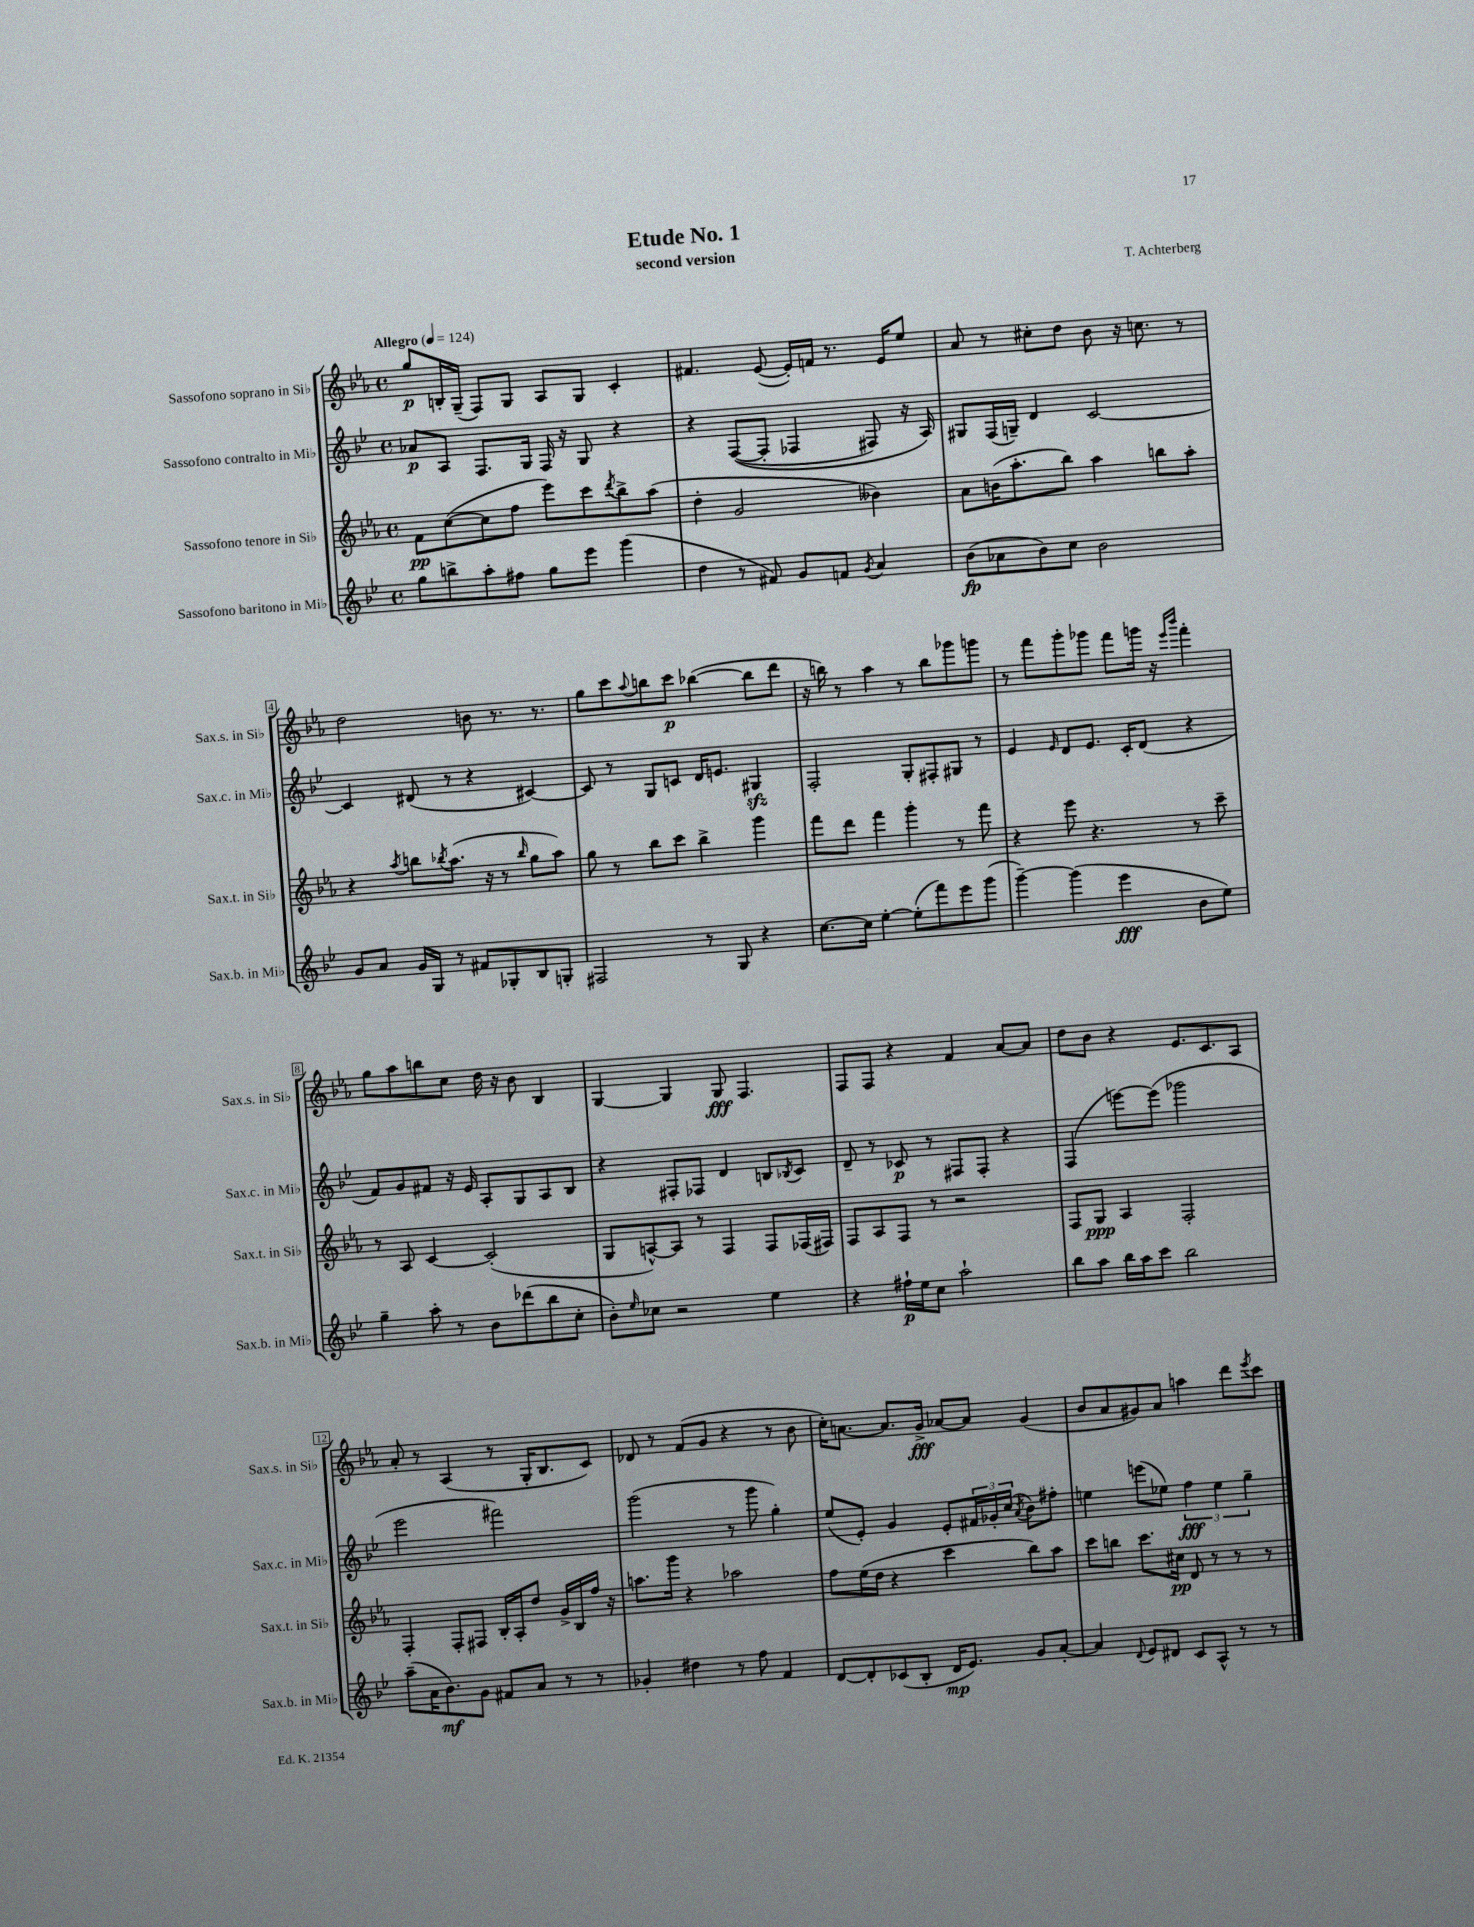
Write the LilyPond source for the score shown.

\header { title = "Etude No. 1" composer = "T. Achterberg" subtitle = "second version" }
<<
\new StaffGroup <<
\new Staff = "s0" \with { instrumentName = "Sassofono soprano in Sib" shortInstrumentName = "Sax.s. in Sib" } {
    \clef treble \key ees \major \defaultTimeSignature \time 4/4 \tempo "Allegro" 4 = 124
    g''8\p b16-. g16--( f8) g8 aes8 g8 c'4-. |
    fis'4. ees'8~( ees'16-.) f'16 r8. ees'16 ees''8 |
    aes'8 r8 cis''8-. d''8 bes'8 r16 c''8. r8 |
    d''2 b'8 r8. r8. |
    g''8 c'''8 \appoggiatura { aes''8 } b''8 c'''8\p bes''4~( bes''8 d'''8 |
    r16 b''16) r8 aes''4 r8 b''8 ges'''8 g'''8 |
    r8 f'''8 g'''8-. ges'''8 f'''8 g'''16 r16 \grace { ees'''16 bes'''16 } f'''4-. |
    g''8 aes''8 b''8 c''8 d''16 r16 bes'8 bes4 |
    g4~ g4 g8\fff f4. |
    f8 f8 r4 f'4 aes'8~ aes'8 |
    d''8 bes'8 r4 ees'8. c'8. aes8 |
    aes'8-. r8 aes4( r8 g16-. bes8. c'8) |
    des'8 r8 f'8( g'8 r4 r8 bes'8 |
    c''16-.) a'8.~ a'8. g'16->\fff aes'8~ aes'8 g'4( |
    bes'8 aes'8 gis'8) aes'8 a''4 d'''8 \acciaccatura { ees'''8 } c'''8 \bar "|." |
}
\new Staff = "s1" \with { instrumentName = "Sassofono contralto in Mib" shortInstrumentName = "Sax.c. in Mib" } {
    \clef treble \key bes \major \defaultTimeSignature \time 4/4
    aes'8\p a8 f8. g16 f16 r16 g8 r4 |
    r4 f8~(\( f8-. fes4 fis8) r16 a16\) |
    gis8 f16( g16--) d'4 c'2~ |
    c'4 dis'8( r8 r4 cis'4~) |
    cis'8 r8 g8 c'8 d'16 e'8. gis4\sfz |
    f2-. g8-. fis8-. gis8 r8 |
    ees'4 \grace { ees'16 } d'8 ees'8. c'16-. d'8( r4 |
    f'8) g'8 fis'8 r16 ees'16 a8-. g8 a8 bes8 |
    r4 fis8-. fes8 d'4 b8 \acciaccatura { bes8 } c'8 |
    d'8-- r8 ces'8\p r8 fis8 fis8-. r4 |
    f4( e'''8~) e'''8( ges'''2 |
    ees'''2 fis'''2) |
    g'''2( r8 g'''8 g''4-.) |
    ees''8( ees'8-.) g'4 ees'8-. \tuplet 3/2 { fis'16 ges'16-. c''16( } \acciaccatura { a'8 } bes'8) fis''8-. |
    e''4 e'''8( ees''8) \tuplet 3/2 { f''4\fff ees''4 g''4-- } \bar "|." |
}
\new Staff = "s2" \with { instrumentName = "Sassofono tenore in Sib" shortInstrumentName = "Sax.t. in Sib" } {
    \clef treble \key ees \major \defaultTimeSignature \time 4/4
    f'8\pp c''8~( c''8 f''8 ees'''8) c'''8 \acciaccatura { d'''8 } bes''8-> aes''8( |
    d''4-. g'2 beses'4) |
    aes'8 b'16( aes''8.-. bes''8) aes''4 b''8 aes''8-. |
    r4 \acciaccatura { aes''8 } b''8 \acciaccatura { bes''8 } aes''8.( r16 r8 \grace { bes''16 } g''8 aes''8) |
    g''8 r8 bes''8 c'''8 bes''4-> g'''4 |
    f'''8 d'''8 f'''4 g'''4-. r8 f'''8 |
    r4 ees'''8 r4. r8 c'''8-- |
    r8 aes8 c'4~ c'2-.( |
    g8 a8~-^) a8 r8 f4 f8 fes16( fis16) |
    f8 aes8 f8 r8 r2 |
    f8 g8\ppp aes4 f2-. |
    f4-. f8-. fis8 bes16-. aes16-. d''8 g'16-> bes16 f''16 r16 |
    a''8. g'''16 r4 aes''2 |
    f''8 ees''16( d''16 r4 c'''4 bes''8) aes''8 |
    c'''8 b''8 c'''8. cis''16\pp d'8 r8 r8 r8 \bar "|." |
}
\new Staff = "s3" \with { instrumentName = "Sassofono baritono in Mib" shortInstrumentName = "Sax.b. in Mib" } {
    \clef treble \key bes \major \defaultTimeSignature \time 4/4
    g''8 b''8-> a''8-. fis''8 g''8 ees'''8 g'''4( |
    d''4 r8 fis'8) g'8 f'8 \acciaccatura { g'8 } a'4 |
    bes'8\fp( aes'8 bes'8) c''8 bes'2 |
    g'8 a'8 g'16 g16 r8 fis'8 ges8-. bes8 g8-. |
    fis2 r8 g8 r4 |
    c''8.~ c''16 ees''4~-. ees''8-.( f'''8) ees'''8 g'''8( |
    g'''4~--) g'''4( ees'''4\fff bes'8 ees''8) |
    g''4-- a''8-. r8 bes'8 des'''8( bes''8 c''8-. |
    bes'8-.) \grace { ees''16 } ces''8 r2 ees''4 |
    r4 fis''16-!\p ees''16 c''8 a''2-! |
    bes''8 a''8 bes''16 a''16 c'''8 bes''2 |
    a''8--( a'16 bes'8.\mf) g'8 fis'8 a'8 r8 r8 |
    ges'4-. dis''4 r8 f''8 f'4 |
    d'8~ d'8-. ces'8( bes8-. d'16\mp ees'8.) g'8 a'8~-. |
    a'4 \appoggiatura { d'8 } ees'8 dis'8 c'8 a8-^ r8 r8 \bar "|." |
}
>>
>>
\layout { \context { \Score \override BarNumber.stencil = #(make-stencil-boxer 0.1 0.3 ly:text-interface::print) } }
